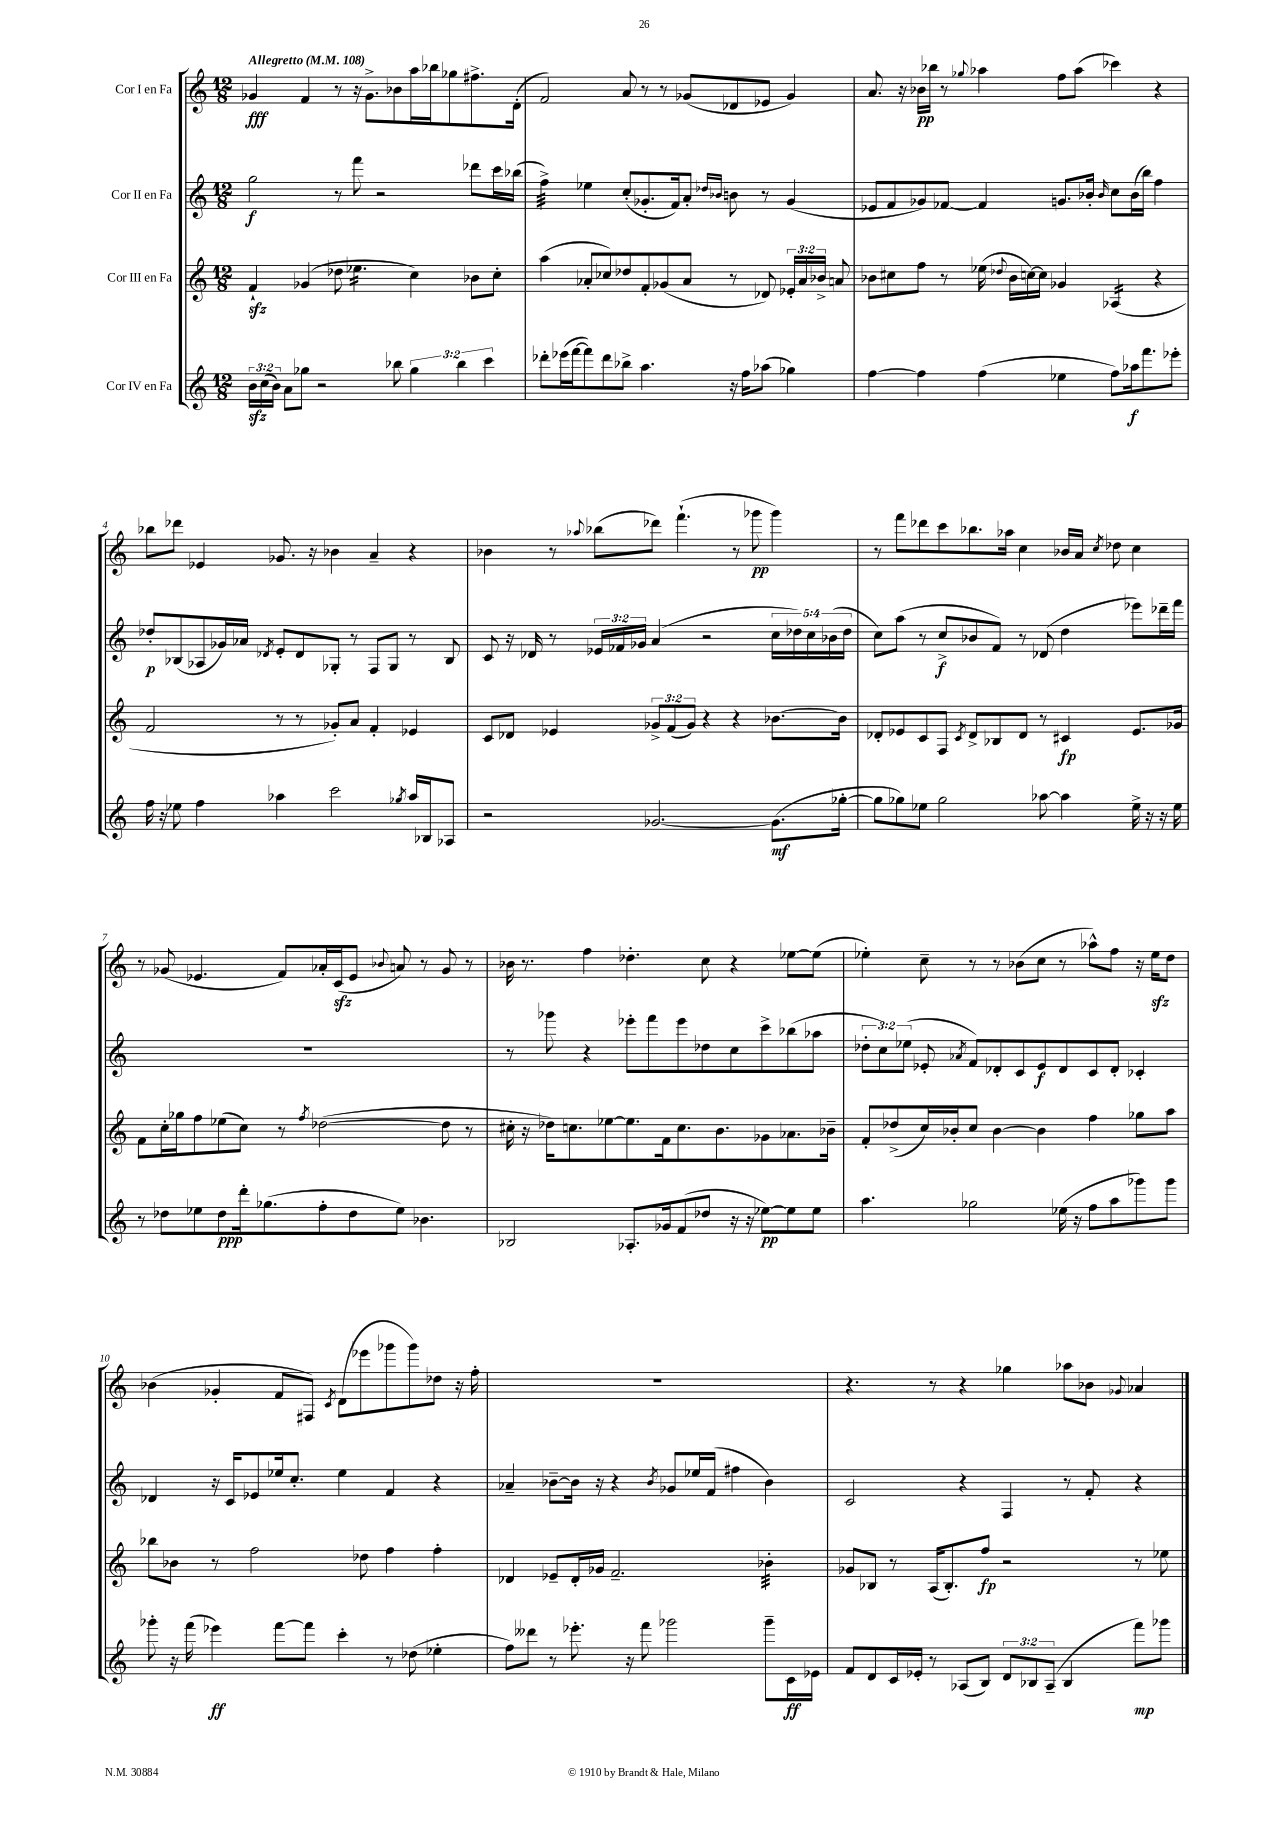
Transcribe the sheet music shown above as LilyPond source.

<<
\new StaffGroup <<
\new Staff = "s0" \with { instrumentName = "Cor I en Fa" } {
    \clef treble \key c \major \numericTimeSignature \time 12/8 \tempo "Allegretto" 4 = 108
    \autoBeamOff ges'4\fff f'4 r8 r16 ges'8.[-> bes'8 a''16 bes''16 ges''8 fis''8.-> d'16]-.( |
    f'2) a'8 r8 r8 ges'8[( des'8 ees'8] ges'4) |
    a'8. r16 bes'16[\pp bes''16] r8 \appoggiatura { ges''8 } aes''4 f''8[ aes''8]( ces'''4) r4 |
    bes''8[ des'''8] ees'4 ges'8. r16 bes'4 a'4-- r4 |
    bes'4 r8 \appoggiatura { aes''8 } bes''8[( des'''8]) f'''4.-!( r8 ges'''8\pp ges'''4) |
    r8 f'''8[ des'''8 c'''8 bes''8. aes''16] c''4 bes'16[ a'16] \acciaccatura { c''8 } des''8 c''4 |
    r8 ges'8( ees'4. f'8[) aes'16-. c'16\sfz( ees'8] \appoggiatura { bes'8 } a'8) r8 ges'8 r8 |
    bes'16 r8. f''4 des''4.-. c''8 r4 ees''8[~ ees''8]( |
    ees''4-.) c''8-- r8 r8 bes'8[( c''8] r8 aes''8[-^) f''8] r16 ees''16[\sfz d''8] |
    bes'4( ges'4-. f'8[ fis8]) \acciaccatura { c'8 } d'8[( ees'''8 ges'''8 ges'''8) des''8] r16 f''16-. |
    R1. |
    r4. r8 r4 ges''4 aes''8[ bes'8] \appoggiatura { ges'8 } aes'4 \bar "|." |
}
\new Staff = "s1" \with { instrumentName = "Cor II en Fa" } {
    \clef treble \key c \major \numericTimeSignature \time 12/8 \override Staff.TupletNumber.text = #tuplet-number::calc-fraction-text
    \autoBeamOff g''2\f r8 f'''8 r2 des'''8[ c'''16 bes''16]( |
    f''4:32->) ees''4 c''8[-.( ges'8.-. f'16) a'8]-. \grace { des''16[ bes'16] } b'8 r8 ges'4( |
    ees'8[ f'8 ges'8) fes'8]~ fes'4 g'8.[ bes'16]-. \grace { bes'16 } c''8[ bes'16( b''16]) f''4 |
    des''8[-.\p bes8( aes8 ges'16) aes'16] \acciaccatura { des'8 } e'8[-. des'8 ges8]-. r8 f8[ ges8] r8 bes8 |
    c'8 r16 des'16 r8 \tuplet 3/2 { ees'16[ fes'16 ges'16] } a'4( r2 \tuplet 5/4 { c''16[ des''16) c''16 bes'16( des''16] } |
    c''8[) a''8]( r8 c''8[->\f bes'8 f'8]) r8 des'8( d''4 ees'''8[) des'''16-- f'''16] |
    R1. |
    r8 ges'''8 r4 ees'''8[-. f'''8 ees'''8 des''8 c''8 c'''8-> bes''8( aes''8] |
    \tuplet 3/2 { des''8[-. c''8) ees''8]( } ees'8-. \acciaccatura { aes'8 } f'8[) des'8-. c'8 ees'8\f des'8 c'8 des'8]-. ces'4-. |
    des'4 r16 c'16[ ees'8 ees''16 c''8.]-. ees''4 f'4 r4 |
    aes'4-- bes'8[~-- bes'16] r16 r4 \acciaccatura { bes'8 } ges'8[ ees''16 f'16]( fis''4 bes'4) |
    c'2 r4 f4 r8 f'8-. r4 \bar "|." |
}
\new Staff = "s2" \with { instrumentName = "Cor III en Fa" } {
    \clef treble \key c \major \numericTimeSignature \time 12/8 \override Staff.TupletNumber.text = #tuplet-number::calc-fraction-text
    \autoBeamOff f'4-!\sfz ges'4( des''8 ees''4.:16 c''4) bes'8[ c''8]-. |
    a''4( aes'8[-. ces''8) des''8 f'8-. ges'8( aes'8] r8 des'8) \tuplet 3/2 { ees'16[-. aes'16 bes'16]-> } a'8 |
    bes'8[ cis''8 f''8] r8 ees''16( \appoggiatura { des''8 } bes'16[ c''16~) c''16] ges'4 aes4:16( r4 |
    f'2 r8 r8 ges'8[-.) a'8] f'4-. ees'4 |
    c'8[ des'8] ees'4 \tuplet 3/2 { ges'8[-> f'8( ges'8]) } r4 r4 bes'8.[~ bes'16] |
    des'8[-. ees'8 c'8 f8] \acciaccatura { c'8 } des'8[-> bes8 des'8] r8 cis'4\fp ees'8.[ ges'16] |
    f'8[ c''16-. ges''16 f''8 ees''8( c''8]) r8 \acciaccatura { f''8 } des''2~( des''8 r8 |
    cis''16-. r16 des''16[) c''8. ees''8~ ees''8. f'16 c''8. b'8. ges'8 aes'8. bes'16]-- |
    f'8[-. des''8->( c''16) bes'16-. c''8] bes'4~ bes'4 f''4 ges''8[ a''8] |
    bes''8[ bes'8] r8 f''2 des''8 f''4 f''4-. |
    des'4 ees'8[-- des'16-. ges'16] f'2.-- bes'4:32-. |
    ges'8[ bes8] r8 a16[( bes8.-.) f''8]\fp r2 r8 ees''8 \bar "|." |
}
\new Staff = "s3" \with { instrumentName = "Cor IV en Fa" } {
    \clef treble \key c \major \numericTimeSignature \time 12/8 \override Staff.TupletNumber.text = #tuplet-number::calc-fraction-text
    \autoBeamOff \tuplet 3/2 { b'16[\sfz c''16( b'16]) } a'8[ ges''8] r2 bes''8 \tuplet 3/2 { ges''4 bes''4 c'''4 } |
    des'''8[-. ees'''16( f'''16~ f'''8) des'''8 bes''8]-> a''4. r16 f''16[ aes''8]( ges''4) |
    f''4~ f''4 f''4( ees''4 f''8[) aes''16\f f'''8. ees'''8]-. |
    f''16 r16 ees''8 f''4 aes''4 c'''2 \acciaccatura { ges''8 } aes''16[ bes16 aes8] |
    r2 ges'2.~ ges'8.[\mf( ges''16]~-. |
    ges''8[ ges''8) ees''8] ges''2 aes''8~ aes''4 ees''16-> r16 r16 ees''16 |
    r8 des''8[ ees''8 des''8\ppp d'''16-. ges''8.( f''8-. des''8 ees''8]) bes'4. |
    bes2 aes8.[-. ges'16 f'8( des''8] r16 r16 ees''8[~\pp) ees''8 ees''8] |
    a''4. ges''2 ees''16( r16 f''8[ a''8 ges'''8) ges'''8] |
    ges'''8-. r16 f'''16( ees'''4\ff) f'''8[~ f'''8] c'''4-. r8 des''8( ees''4-. |
    f''8[) deses'''8] r8 ees'''8.-. r16 f'''8 ges'''2 ges'''8[-- c'16\ff ees'16] |
    f'8[ d'8 c'16 ees'16]-. r8 aes8[( b8]) \tuplet 3/2 { d'8[ bes8 aes8]--( } bes4 f'''8[\mp) ges'''8] \bar "|." |
}
>>
>>
